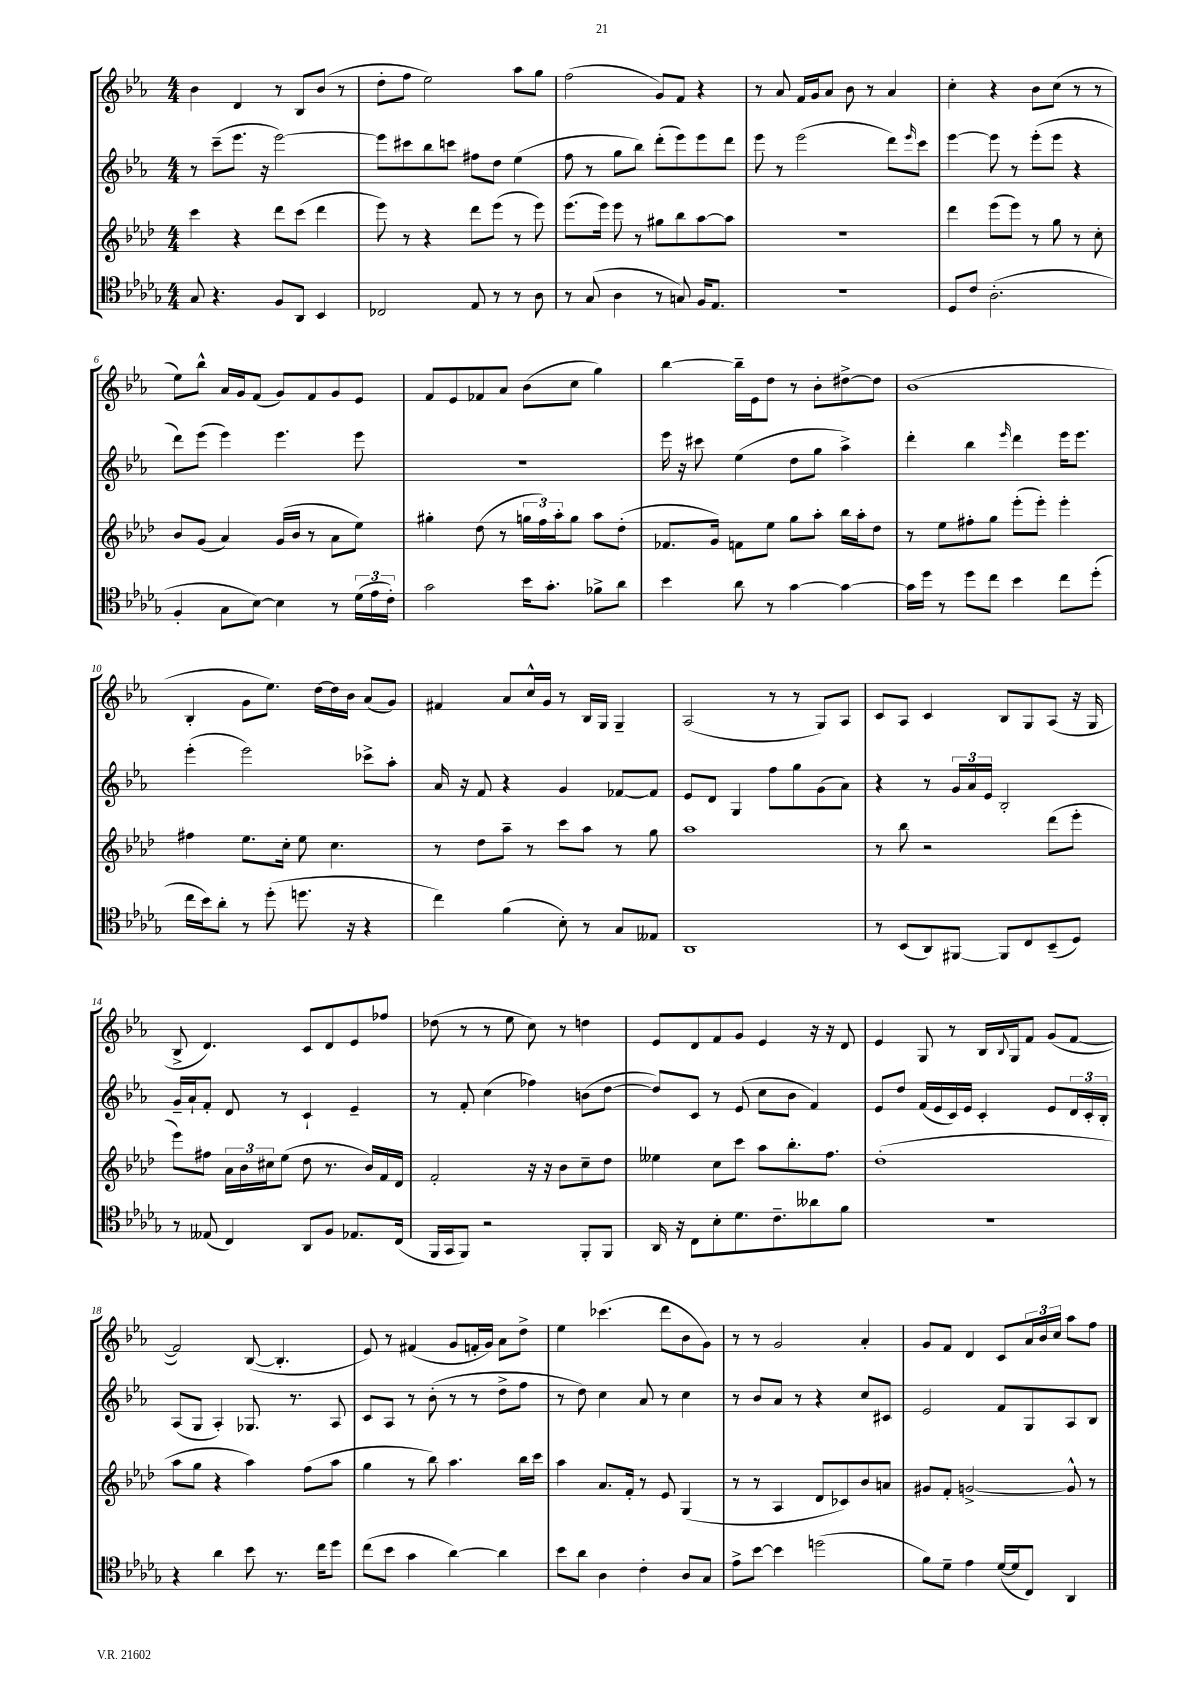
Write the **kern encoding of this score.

**kern	**kern	**kern	**kern
*part4	*part3	*part2	*part1
*staff4	*staff3	*staff2	*staff1
*clefC4	*clefG2	*clefG2	*clefG2
*k[b-e-a-d-g-]	*k[b-e-a-d-]	*k[b-e-a-]	*k[b-e-a-]
*M4/4	*M4/4	*M4/4	*M4/4
=1	=1	=1	=1
8G-/	4ccc\	8r	4b-\
4.r	.	(8ccc~\L	.
.	4r	8.eee-\J	4d/
.	.	16r	.
8F/L	8ddd-\L	[2eee-\)	8r
8AA-/J	(8ccc\J	.	8B-/L
4BB-/	4ddd-\	.	(8b-/J
.	.	.	8r
=2	=2	=2	=2
2C-X/	8eee-\)	8eee-\L]	8dd'\L
.	8r	8ccc#X\	8ff\J
.	4r	8bb-\	2ee-\)
.	.	8cccn\J	.
8E-/	8ddd-\L	8ff#X\L	.
8r	(8eee-\J	8dd\J	.
8r	8r	(4ee-\	8aa-\L
8A-\	8eee-\)	.	8gg\J
=3	=3	=3	=3
8r	(8.eee-\L	8ff\	(2ff\
(8G-/	.	8r	.
.	16eee-\Jk)	.	.
4A-\	8eee-\	8gg\L	.
.	8r	8bb-\J)	.
8r	8gg#X\L	(8ddd'\L	8g/L)
8Gn/)	8bb-\	8eee-\)	8f/J
16F/KL	[8aa-\	8eee-\	4r
8.E-/J	.	.	.
.	8aa-\J]	8ddd\J	.
=4	=4	=4	=4
1r	1r	8eee-\	8r
.	.	8r	8a-/
.	.	(2eee-\	16f/LL
.	.	.	16g/J
.	.	.	8a-/J
.	.	.	8b-\
.	.	.	8r
.	.	8ddd\L)	4a-/
.	.	16qqeee-/	.
.	.	8ccc\J	.
=5	=5	=5	=5
8D-/L	4ddd-\	[4eee-\	4cc'\
8c/J	.	.	.
(2.A-'\	(8eee-\L	8eee-\]	4r
.	8eee-\J)	8r	.
.	8r	(8eee-'\L	8b-\L
.	8gg\	8eee-\J	(8cc\J
.	8r	4r	8r
.	8cc'\	.	8r
!!LO:LB:g=z
=6	=6	=6	=6
4F'/	8b-/L	8ddd\L)	8ee-\L)
.	(8g/J	(8eee-\J	8bb-^^\J
8G-\L	4a-/)	4eee-\)	16a-/LL
.	.	.	16g/J
[8B-\J)	.	.	(8f/J
4B-\]	(16g/LL	4.eee-\	8g/L)
.	16b-/JJ	.	.
.	8r	.	8f/
8r	8a-\L	.	8g/
(24d-\LL	8ee-\J)	8eee-\	8e-/J
24e-\	.	.	.
24c'\JJ)	.	.	.
=7	=7	=7	=7
2g-\	4gg#X'\	1r	8f/L
.	.	.	8e-/
.	(8dd-\	.	8f-X/
.	8r	.	8a-/J
16b-\KL	24ggn\LL	.	(8b-\L
.	24ff\)	.	.
8.g-'\J	.	.	.
.	24aa-'\J	.	.
.	8gg\J	.	8cc\J
8f-X^\L	8aa-\L	.	4gg\)
8a-\J	(8dd-'\J	.	.
=8	=8	=8	=8
4b-\	8.f-X/L	16eee-\	[4bb-\
.	.	16r	.
.	.	8ccc#X\	.
.	16g/Jk)	.	.
8a-\	8fn\L	(4ee-\	16bb-~\LL]
.	.	.	16e-\J
8r	8ee-\J	.	8dd\J
[4g-\	8gg\L	8dd\L	8r
.	8aa-'\J	8gg\J	8b-'\L
4g-\_	16bb-\LL	4aa-^\)	[8dd#X^\
.	16aa-'\J	.	.
.	8dd-\J	.	8dd#\J]
=9	=9	=9	=9
16g-\LL]	8r	4ddd'\	(1b-
16dd-\JJ	.	.	.
8r	8ee-\L	.	.
8dd-\L	8ff#X'\	4bb-\	.
8cc\J	8gg\J	.	.
.	.	16qqeee-/	.
4b-\	(8eee-'\L	4ddd\	.
.	8eee-'\J)	.	.
8cc\L	4eee-'\	16eee-\KL	.
.	.	8.eee-\J	.
(8dd-'\J	.	.	.
!!LO:LB:g=z
=10	=10	=10	=10
16cc\LL	4ff#X\	(4eee-'\	4B-'/
16b-\J)	.	.	.
8a-'\J	.	.	.
8r	8.ee-\L	2eee-\)	8g\L
(8dd-'\	.	.	8.ee-\J)
.	16cc'\Jk	.	.
8.ddn\	8ee-\	.	.
.	.	.	[16dd\LL
.	4.cc\	.	16dd\]
16r	.	.	16b-\JJ
4r	.	8ccc-X^\L	(8a-/L
.	.	8aa-'\J	8g/J)
=11	=11	=11	=11
4cc\)	8r	16a-/	4f#X/
.	.	16r	.
.	8dd-\L	8f/	.
(4f\	8aa-~\J	4r	8a-/L
.	8r	.	16cc^^/L
.	.	.	16g/JJ
8B-'\)	8ccc\L	4g/	8r
8r	8aa-\J	.	16B-/LL
.	.	.	16G/JJ
8G-/L	8r	[8f-X/L	4G~/
8E--X/J	8gg\	8f-/J]	.
=12	=12	=12	=12
1AA-	1aa-	8e-/L	(2A-/
.	.	8d/J	.
.	.	4G/	.
.	.	8ff\L	8r
.	.	8gg\	8r
.	.	(8g\	8G/L)
.	.	8a-\J)	8A-/J
=13	=13	=13	=13
8r	8r	4r	8c/L
(8BB-/L	8bb-\	.	8A-/J
8AA-/)	2r	8r	4c/
[8FF#X/J	.	24g/LL	.
.	.	24a-/	.
.	.	24e-/JJ	.
8FF#/L]	.	2B-'/	8B-/L
8C/	.	.	8G/
(8BB-~/	(8ddd-\L	.	(8A-/J
8D-/J)	8eee-'\J	.	16r
.	.	.	16G/
!!LO:LB:g=z
=14	=14	=14	=14
8r	8eee-\L)	16g~/LL	8B-^/
.	.	16a-`/J	.
(8E--X/	8ff#X\J	8f'/J	4.d/)
4C/)	24a-\LL	8d/	.
.	24b-\	.	.
.	24cc#X\J	.	.
.	(8ee-\J	8r	.
8AA-/L	8dd-\	4c`/	8c/L
8F/J	8.r	.	8d/
8.E-X/L	.	4e-~/	8e-/
.	16b-/LL)	.	.
.	16f/	.	8ff-X/J
(16C/Jk	16d-/JJ	.	.
=15	=15	=15	=15
16FF/LL	2f'/	8r	(8dd-X\
16GG-/J	.	.	.
8FF/J)	.	8f'/	8r
2r	.	(4cc\	8r
.	.	.	8ee-\
.	16r	4ff-X\)	8cc\)
.	16r	.	.
.	8b-\L	.	8r
8FF'/L	8cc~\	(8bn\L	4ddn\
8FF/J	8dd-\J	[8dd\J	.
=16	=16	=16	=16
16AA-/	4ee--X\	8dd/L])	8e-/L
16r	.	.	.
8C\L	.	8c/J	8d/
8B-'\	8cc\L	8r	8f/
8.d-\	8ccc\J	(8e-/	8g/J
.	8aa-\L	8cc\L	4e-/
8.c~\	.	.	.
.	8.bb-'\	8b-\J	.
8a--X\	.	4f/)	16r
.	8.ff\J	.	16r
8f\J	.	.	8d/
=17	=17	=17	=17
1r	(1dd-'	8e-/L	4e-/
.	.	8dd/J	.
.	.	(16f/LL	8G/
.	.	16e-/	.
.	.	16c/)	8r
.	.	16e-/JJ	.
.	.	4c'/	16B-/LL
.	.	.	8qqB-/
.	.	.	16G/J
.	.	.	8f/J
.	.	8e-/L	(8g/L
.	.	24d/L	[8f/J
.	.	24c'/	.
.	.	24B-'/JJ	.
!!LO:LB:g=z
=18	=18	=18	=18
4r	8aa-\L	(8A-/L	2f/])
.	8gg\J	8G/J	.
4a-\	4r	4A-'/)	.
8b-\	4aa-\)	8.G-X/	([8B-/
8.r	.	.	4.B-'/]
.	.	8.r	.
.	(8ff\L	.	.
16cc\KL	.	.	.
8dd-\J	8aa-\J	8A-/	.
=19	=19	=19	=19
(8cc\L	4gg\	8c/L	8e-/)
8b-\J	.	8A-/J	8r
4g-\	8r	8r	(4f#X/
.	8bb-\)	(8b-'\	.
[4a-\)	4.aa-\	8r	8g/L
.	.	8r	16fn'/L
.	.	.	16g/JJ)
4a-\]	.	8dd^\L	8a-\L
.	16bb-\LL	8ff\J	8dd^\J
.	16ccc\JJ	.	.
=20	=20	=20	=20
8b-\L	4aa-\	8r	4ee-\
8a-\J	.	8dd\)	.
4A-\	8.a-/L	4cc\	(4.ccc-X\
.	16f'/Jk	.	.
4c'\	8r	8a-/	.
.	8e-/	8r	8ddd\L
8A-/L	(4G/	4cc\	8b-\
8G-/J	.	.	8g\J)
=21	=21	=21	=21
8e-^\L	8r	8r	8r
[8b-\J	8r	8b-/L	8r
4b-\]	4A-/	8a-/J	2g/
.	.	8r	.
(2ddn\	8d-/L	4r	.
.	8c-X/)	.	.
.	8b-/	8cc/L	4a-'/
.	8an/J	8c#X/J	.
=22	=22	=22	=22
8f\L)	8g#X/L	2e-/	8g/L
8d-~\J	8f'/J	.	8f/J
4e-\	[2gn^/	.	4d/
([16d-/LL	.	8f/L	8c/L
16d-/J]	.	.	.
8C/J)	.	8G/	24a-/L
.	.	.	24b-/
.	.	.	24cc/JJ
4AA-/	8g^^/]	8A-/	8aa-\L
.	8r	8B-/J	8ff\J
==	==	==	==
*-	*-	*-	*-
